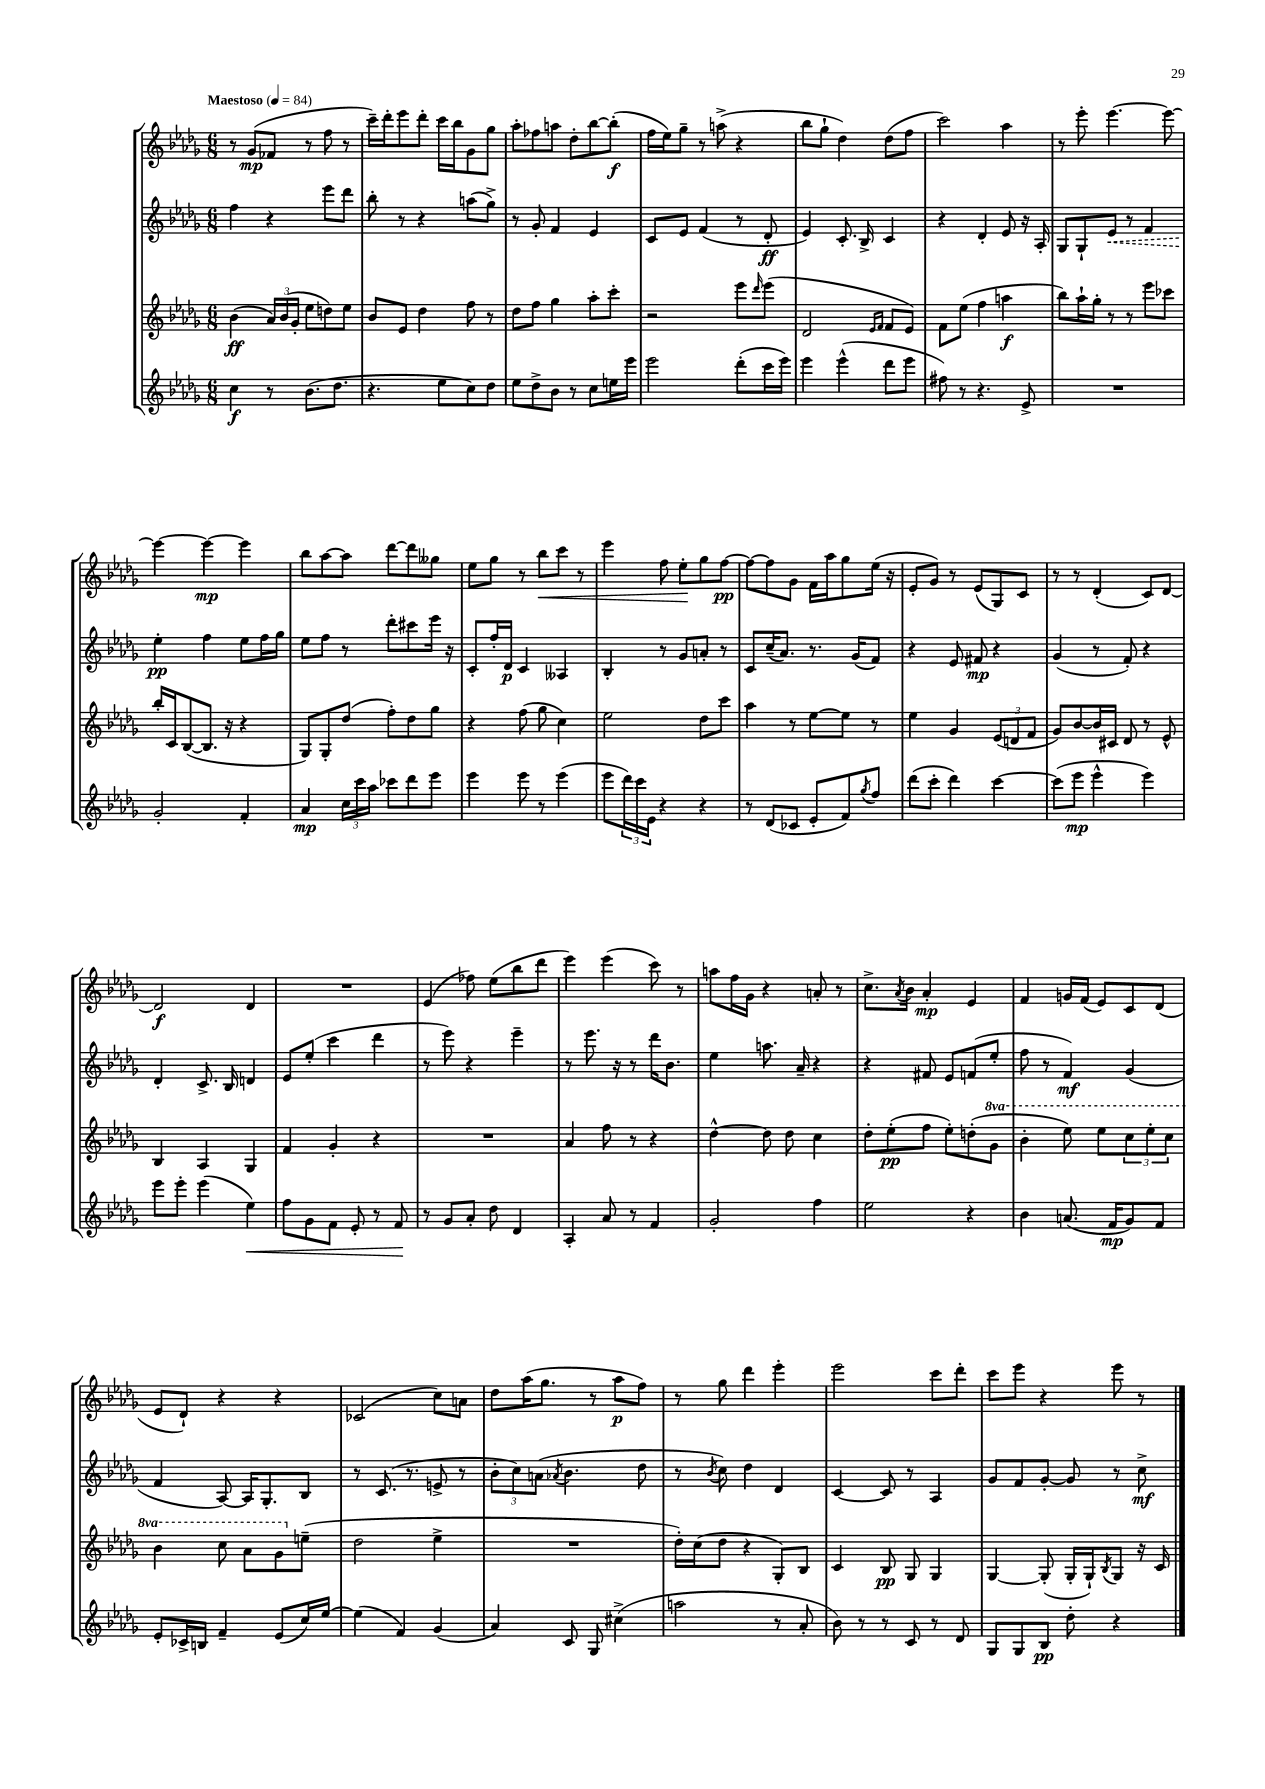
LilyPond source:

<<
\new StaffGroup <<
\new Staff = "s0" {
    \clef treble \key des \major \numericTimeSignature \time 6/8 \tempo "Maestoso" 4 = 84
    r8 ges'8\mp( fes'8 r8 f''8 r8 |
    c'''16--) des'''16-. ees'''8 des'''8-. c'''16 bes''16 ges'8 ges''8 |
    aes''8-. fes''8 a''8 des''8-. bes''8~ bes''8-.\f( |
    f''16 ees''16) ges''8-- r8 a''8->( r4 |
    bes''8 ges''8-! des''4) des''8( f''8 |
    c'''2) aes''4 |
    r8 ees'''8-. ees'''4.~ ees'''8~ |
    ees'''4~ ees'''4~\mp ees'''4 |
    bes''8 aes''8~ aes''8 des'''8~ des'''8 geses''8 |
    ees''8 ges''8 r8 bes''8\< c'''8 r8 |
    ees'''4 f''8 ees''8-.\! ges''8 f''8~\pp |
    f''8~ f''8 ges'8 f'16 aes''16 ges''8 ees''16( r16 |
    ees'8-. ges'8) r8 ees'8( ges8) c'8 |
    r8 r8 des'4-.( c'8) des'8~ |
    des'2\f des'4 |
    R2. |
    ees'4( fes''8) ees''8( bes''8 des'''8 |
    ees'''4) ees'''4( c'''8) r8 |
    a''8 f''16 ges'16 r4 a'8-. r8 |
    c''8.-> \acciaccatura { aes'8 } bes'16 aes'4-.\mp ees'4 |
    f'4 g'16 f'16( ees'8) c'8 des'8( |
    ees'8 des'8-!) r4 r4 |
    ces'2( c''8) a'8 |
    des''8 aes''16( ges''8. r8 aes''8\p f''8) |
    r8 ges''8 des'''4 ees'''4-. |
    ees'''2 c'''8 des'''8-. |
    c'''8 ees'''8 r4 ees'''8 r8 \bar "|." |
}
\new Staff = "s1" {
    \clef treble \key des \major \numericTimeSignature \time 6/8
    f''4 r4 ees'''8 des'''8 |
    bes''8-. r8 r4 a''8( ges''8->) |
    r8 ges'8-. f'4 ees'4 |
    c'8 ees'8 f'4( r8 des'8-.\ff |
    ees'4) c'8.-. bes16-> c'4 |
    r4 des'4-. ees'8 r16 aes16-. |
    ges8 ges8-! \once \override Hairpin.style = #'dashed-line ees'8\< r8 f'4 |
    ees''4-.\pp\! f''4 ees''8 f''16 ges''16 |
    ees''8 f''8 r8 des'''8-. cis'''8 ees'''16 r16 |
    c'8-. f''16-. des'16\p c'4 aeses4 |
    bes4-. r8 ges'8 a'8-. r8 |
    c'8 c''16--( aes'8.) r8. ges'16( f'8) |
    r4 ees'8 fis'8\mp r4 |
    ges'4( r8 f'8-.) r4 |
    des'4-. c'8.-> bes16 d'4 |
    ees'8 ees''8-.( c'''4 des'''4 |
    r8 ees'''8) r4 ees'''4-- |
    r8 ees'''8. r16 r8 des'''16 bes'8. |
    ees''4 a''8. aes'16-- r4 |
    r4 fis'8 ees'8 f'8( ees''8-. |
    f''8 r8 f'4\mf) ges'4( |
    f'4 aes8~) aes16 ges8.-. bes8 |
    r8 c'8.( r8. e'8-> r8 |
    \tuplet 3/2 { bes'8-. c''8) a'8( } \acciaccatura { aes'8 } bes'4. des''8 |
    r8 \acciaccatura { bes'8 } c''8) des''4 des'4 |
    c'4~ c'8 r8 aes4 |
    ges'8 f'8 ges'8~-. ges'8 r8 c''8->\mf \bar "|." |
}
\new Staff = "s2" {
    \clef treble \key des \major \numericTimeSignature \time 6/8 \set Staff.ottavationMarkups = #ottavation-simple-ordinals
    bes'4\ff( \tuplet 3/2 { aes'16) bes'16( ges'16-. } ees''8 d''8) ees''8 |
    bes'8 ees'8 des''4 f''8 r8 |
    des''8 f''8 ges''4 aes''8-. c'''8-. |
    r2 ees'''8 \grace { des'''16 } ees'''8( |
    des'2 \grace { ees'16 f'16 } f'8 ees'8) |
    f'8 ees''8( f''4 a''4\f |
    bes''8) aes''16-! ges''16-. r8 r8 ees'''8 ces'''8 |
    bes''16-. c'16 bes8~( bes8. r16 r4 |
    ges8) ges8-. des''8( f''8-.) des''8 ges''8 |
    r4 f''8( ges''8 c''4) |
    ees''2 des''8 c'''8 |
    aes''4 r8 ees''8~ ees''8 r8 |
    ees''4 ges'4 \tuplet 3/2 { ees'8( d'8 f'8 } |
    ges'8) bes'8~ bes'16 cis'16 des'8 r8 ees'8-^ |
    bes4 aes4 ges4 |
    f'4 ges'4-. r4 |
    R2. |
    aes'4 f''8 r8 r4 |
    des''4~-^ des''8 des''8 c''4 |
    des''8-. ees''8-.\pp( f''8 ees''8-.) d''8-.( \ottava #1 ges''8 |
    bes''4-. ees'''8) ees'''8 \tuplet 3/2 { c'''8 ees'''8-. c'''8 } |
    bes''4 c'''8 aes''8 ges''8 \ottava #0 e''8--( |
    des''2 ees''4-> |
    R2. |
    des''16-.) c''16( des''8 r4 ges8-.) bes8 |
    c'4 bes8\pp ges8 ges4 |
    ges4~ ges8-.( ges16-. ges16-!) \acciaccatura { bes8 } ges8 r16 c'16 \bar "|." |
}
\new Staff = "s3" {
    \clef treble \key des \major \numericTimeSignature \time 6/8
    c''4\f r8 bes'8.( des''8. |
    r4. ees''8 c''8) des''8 |
    ees''8 des''8-> bes'8 r8 c''8 e''16 ees'''16 |
    ees'''2 des'''8-.( c'''16 ees'''16) |
    ees'''4 ees'''4-^( des'''8 ees'''8 |
    fis''8) r8 r4. ees'8-> |
    R2. |
    ges'2-. f'4-. |
    aes'4\mp \tuplet 3/2 { c''16 c'''16 aes''16 } ces'''8 des'''8 ees'''8 |
    ees'''4 ees'''8 r8 ees'''4( |
    ees'''8 \tuplet 3/2 { des'''16) c'''16 ees'16 } r4 r4 |
    r8 des'8( ces'8 ees'8-. f'8) \acciaccatura { ges''8 } f''8 |
    des'''8( c'''8-. des'''4) c'''4~ |
    c'''8( ees'''8\mp ees'''4-^ ees'''4) |
    ees'''8 ees'''8-. ees'''4( ees''4\<) |
    f''8 ges'8 f'8 ees'8-. r8 f'8\! |
    r8 ges'8 aes'8-. des''8 des'4 |
    aes4-. aes'8 r8 f'4 |
    ges'2-. f''4 |
    ees''2 r4 |
    bes'4 a'8.( f'16\mp ges'8) f'8 |
    ees'8-. ces'16-> b16 f'4-- ees'8( c''16) ees''16~ |
    ees''4( f'4) ges'4( |
    aes'4) c'8 ges8 cis''4->( |
    a''2 r8 aes'8-. |
    bes'8) r8 r8 c'8 r8 des'8 |
    ges8 ges8 bes8\pp des''8-. r4 \bar "|." |
}
>>
>>
\layout { \context { \Score \remove "Bar_number_engraver" } }
